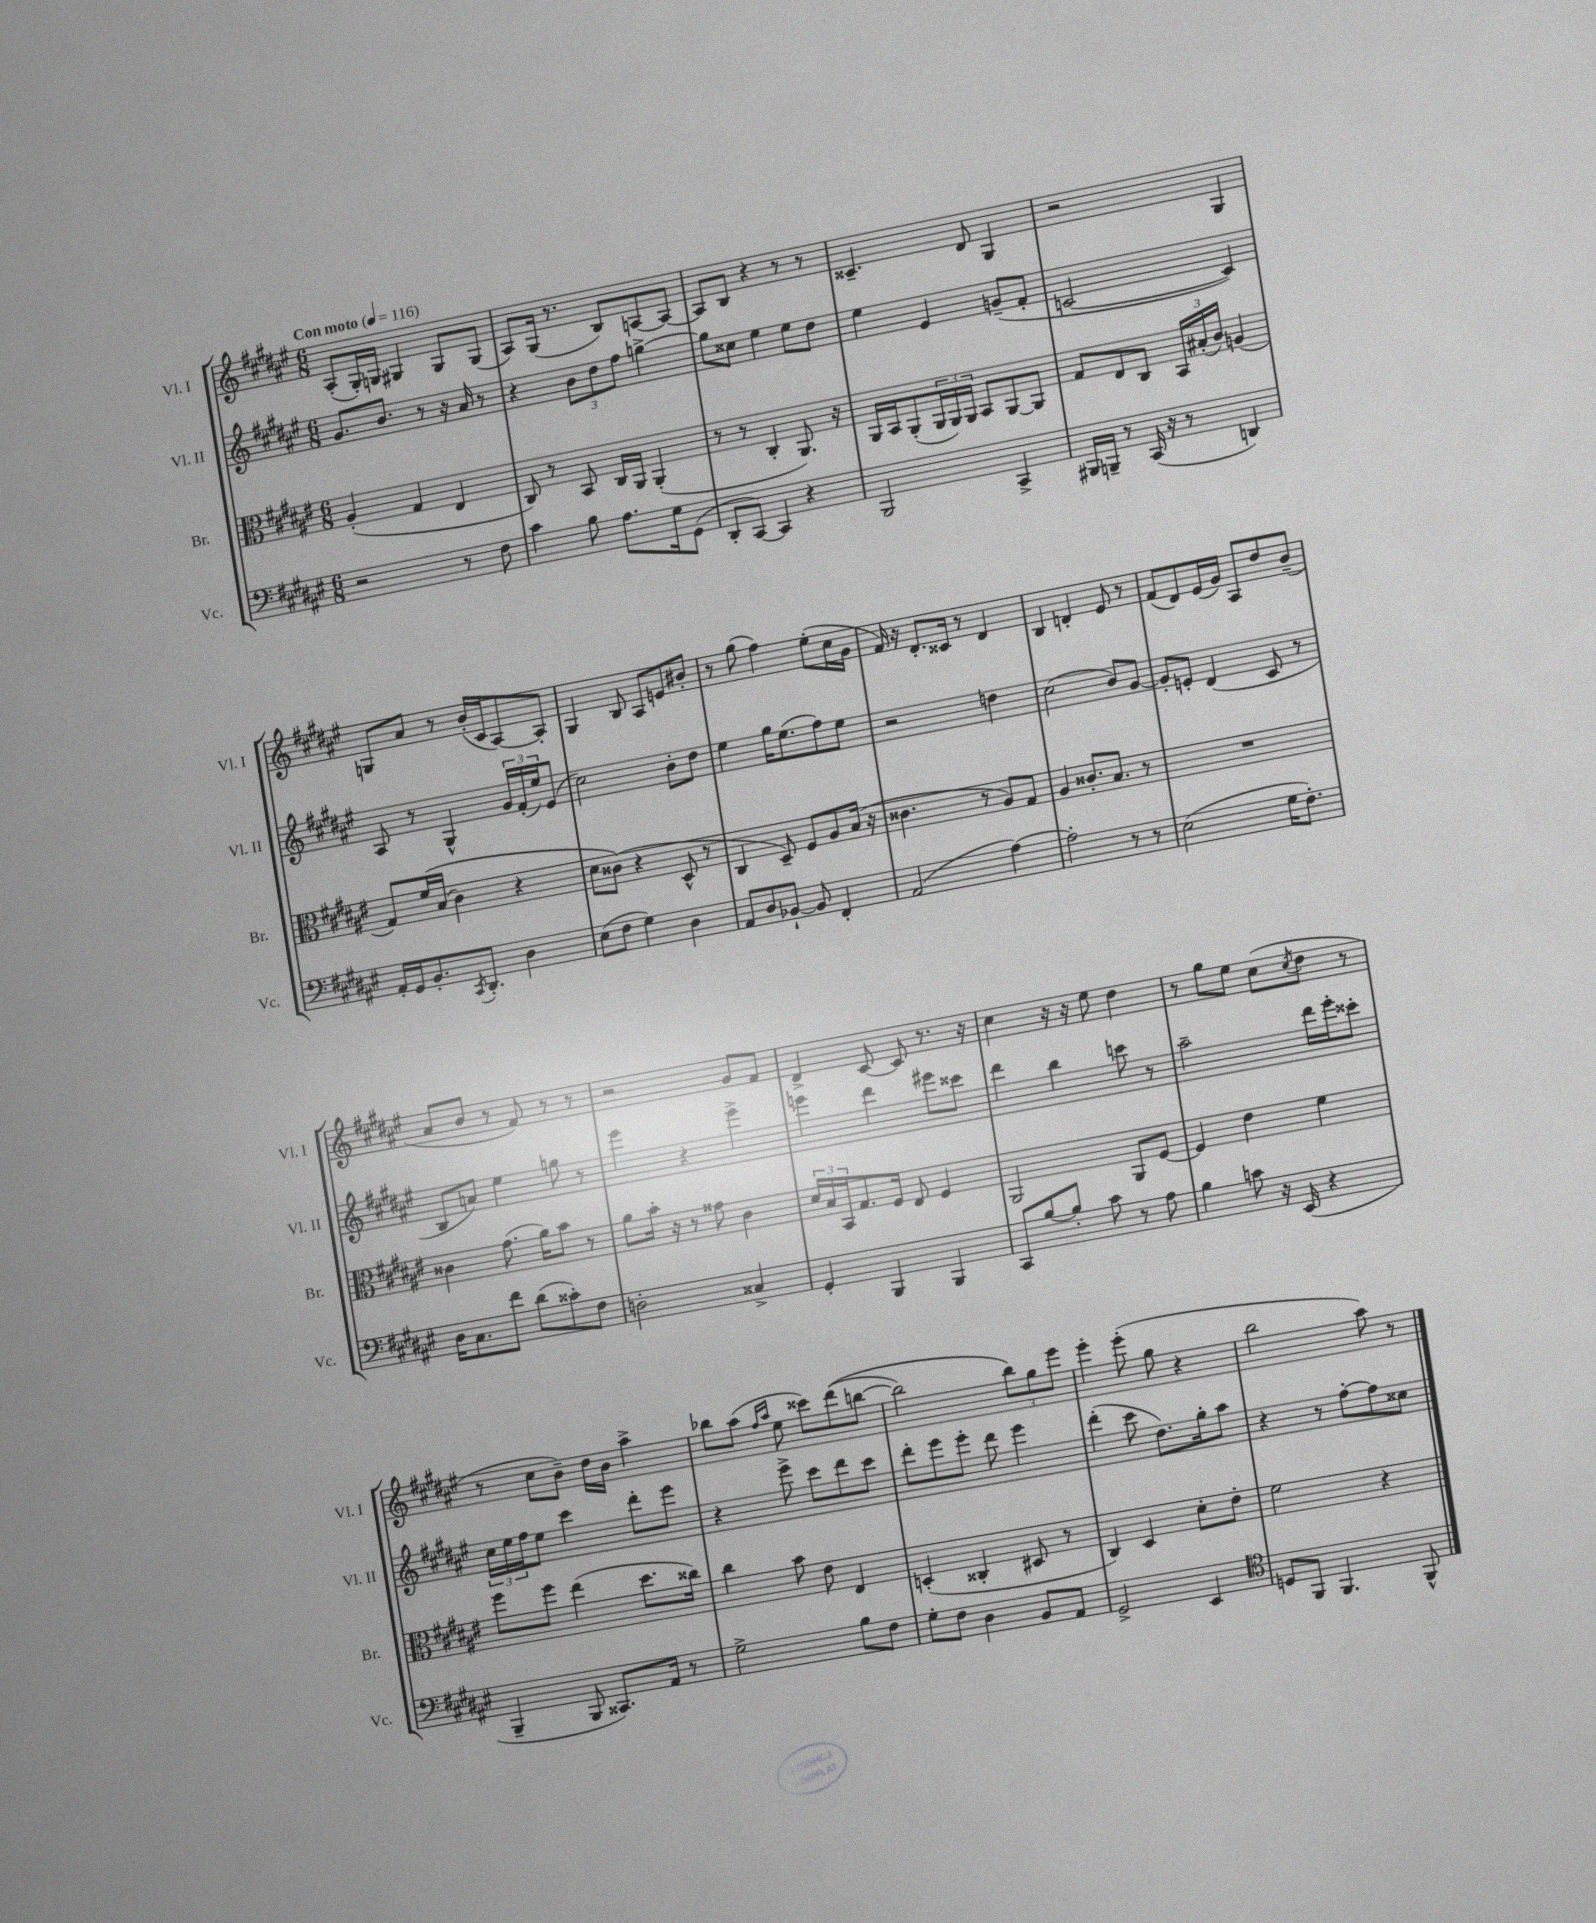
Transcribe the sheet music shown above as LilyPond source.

<<
\new StaffGroup <<
\new Staff = "s0" \with { instrumentName = "Vl. I" shortInstrumentName = "Vl. I" } {
    \clef treble \key fis \major \numericTimeSignature \time 6/8 \tempo "Con moto" 4 = 116
    ais8-.( gis16-.) g16 gis4 gis8 gis8( |
    ais8) gis16( r8. b8) a8~ a8~ |
    a8 b8 r4 r8 r8 |
    cisis'4.-- dis'8 gis4 |
    r2 gis4 |
    g8 ais'8 r8 b'16-.( cis'16 ais8~) ais8-. |
    gis4 b8 ais8 e'8 bis'8-. |
    r8 gis''8( fis''4) eis''8-.( cis''16 gis'16 |
    fis'16) r16 dis'8.-. cisis'16 r8 dis'4 |
    b4 d'4-. eis'8 r8 |
    fis'8( dis'8) eis'16( gis'16) ais8 dis''8 b'8--( |
    ais'8 b'8 r8 fis'8) r8 r8 |
    r2 gis'8 fis'8 |
    dis'4-> cis'8~ cis'8 r8. r16 |
    cis''4 r16 r16 eis''8 dis''4 |
    r8 gis''8 eis''8 cis''8( \acciaccatura { cis''8 } dis''8 r8 |
    r8 cis''8 b'8--) dis''16 b'16 ais''4-> |
    bes''8 ais''8( \grace { fis''16 ais''16 } eis''8 cisis'''8) dis'''8(\( b''8~ |
    b''2) \tuplet 3/2 { b''8\) gis''8 eis'''8 } |
    eis'''4-. eis'''8-.( gis''8 r4 |
    b''2 ais''8) r8 \bar "|." |
}
\new Staff = "s1" \with { instrumentName = "Vl. II" shortInstrumentName = "Vl. II" } {
    \clef treble \key fis \major \numericTimeSignature \time 6/8
    gis'8. b'8. r8 r16 ais'16 r8 |
    r4 \tuplet 3/2 { b'8 dis''8 fis''8 } g''4~-> |
    g''8 cisis''8 eis''4 eis''8 dis''8 |
    eis''4 eis'4 g'8--( fis'8-. |
    c'2~ c'4) |
    ais8 r8 gis4-^ \tuplet 3/2 { gis'16 fis'16-.( eis''16) } eis'8( |
    cis''2) b'8-. dis''8 |
    eis''4 gis''16 eis''8.( fis''8) eis''8 |
    r2 d''4 |
    cis''2( b'8) gis'8~ |
    gis'8-. e'8-. dis'4( cis'8 r8 |
    b8 a'8) eis''4 g''8 r8 |
    eis'''4 r4 eis'''4-> |
    e'''4 dis'''4 eis'''8 cisis'''8 |
    dis'''4 b''4 c'''8 r8 |
    ais''2-- dis'''16 eis'''16-. cisis'''8-. |
    \tuplet 3/2 { cis''16 eis''16 fis''16 } eis''8 cis'''4 dis'''8-. eis'''8 |
    r4 eis'''8-> cis'''8 dis'''8 cis'''8 |
    dis'''8-. eis'''8 eis'''8-. dis'''8 eis'''4 |
    dis'''4-.( cis'''8 dis''8.) gis''16-. ais''8 |
    r4 r8 fis''8~-. fis''8 cisis''8 \bar "|." |
}
\new Staff = "s2" \with { instrumentName = "Br." shortInstrumentName = "Br." } {
    \clef alto \key fis \major \numericTimeSignature \time 6/8
    ais4-.( gis4 eis4 |
    cis8) r8 b,8 cis16 ais,16 ais,4-.( |
    r8 r8 cis4-. ais,8.) r16 |
    ais,16 b,16 ais,8-.( \tuplet 3/2 { ais,16 ais,16) ais,16 } b,8 ais,8~ ais,8 |
    gis8 eis8 cis8 \tuplet 3/2 { b,16 bis16-.( cis'16) } a4( |
    gis8) fis'16\( b16( cis'4) r4 |
    dis'8 cisis'8(\) r4 dis8-^ r8 |
    cis4 dis8--) fis8 ais8 b16( r16 |
    cisis'4. r8 ais8) gis8 |
    ais4 cisis'8.-. b8. r8 |
    R2. |
    cisis'4 gis'8.( ais'16) b'8 r8 |
    ais'8 b'16-. r16 r8 gisis'8 cis'4 |
    \tuplet 3/2 { dis'16 b16 b,16 } gis8. fis16 eis8 fis4 |
    ais,2 ais,8 fis8~ |
    fis4 eis'4 fis'4 |
    fis''8 fis''8 eis''4( dis''8. cisis''16) |
    cis''4 b'8 eis'8 eis4 |
    d4-.( cisis4-. dis8 r8 |
    cis4) dis4 dis'8-. eis'8-. |
    fis'2 r4 \bar "|." |
}
\new Staff = "s3" \with { instrumentName = "Vc." shortInstrumentName = "Vc." } {
    \clef bass \key fis \major \numericTimeSignature \time 6/8
    r2 r8 fis8 |
    cis'4 b8 ais8. gis16 gis,8( |
    dis,8-. cis,8~) cis,4 r4 |
    b,,2 cis,4-> |
    bis,,16 b,,16-- r8 cis,16( r16 r8 d,4) |
    ais,16-. gis,16 b,8.-. \acciaccatura { cis,8 } dis,8.-. dis4 |
    eis8( fis8 gis4) dis4 |
    ais,8 dis8 bes,8~-! bes,8 fis,4-. |
    ais,2( ais4~) |
    ais2-. r8 r8 |
    eis2( gis16 fis8.-.) |
    dis16 cis8. fis'8 dis'8( cisis'8-.) fis8 |
    d2-. cisis4-> |
    gis,4-. b,,4 b,,4 |
    cis,8 b8~ b8-. cis'8 r8 ais8 |
    b4 c'8 r16 eis,16( r4 |
    b,,4-- b,,8 cisis,8.) ais,16 r8 |
    gis2-> b8 fis8 |
    gis8-. fis8 dis4 b,8 ais,8 |
    gis,2-> eis,4 |
    \clef tenor d8 fis,8 fis,4. fis,8-^ \bar "|." |
}
>>
>>
\layout { \context { \Score \remove "Bar_number_engraver" } }
